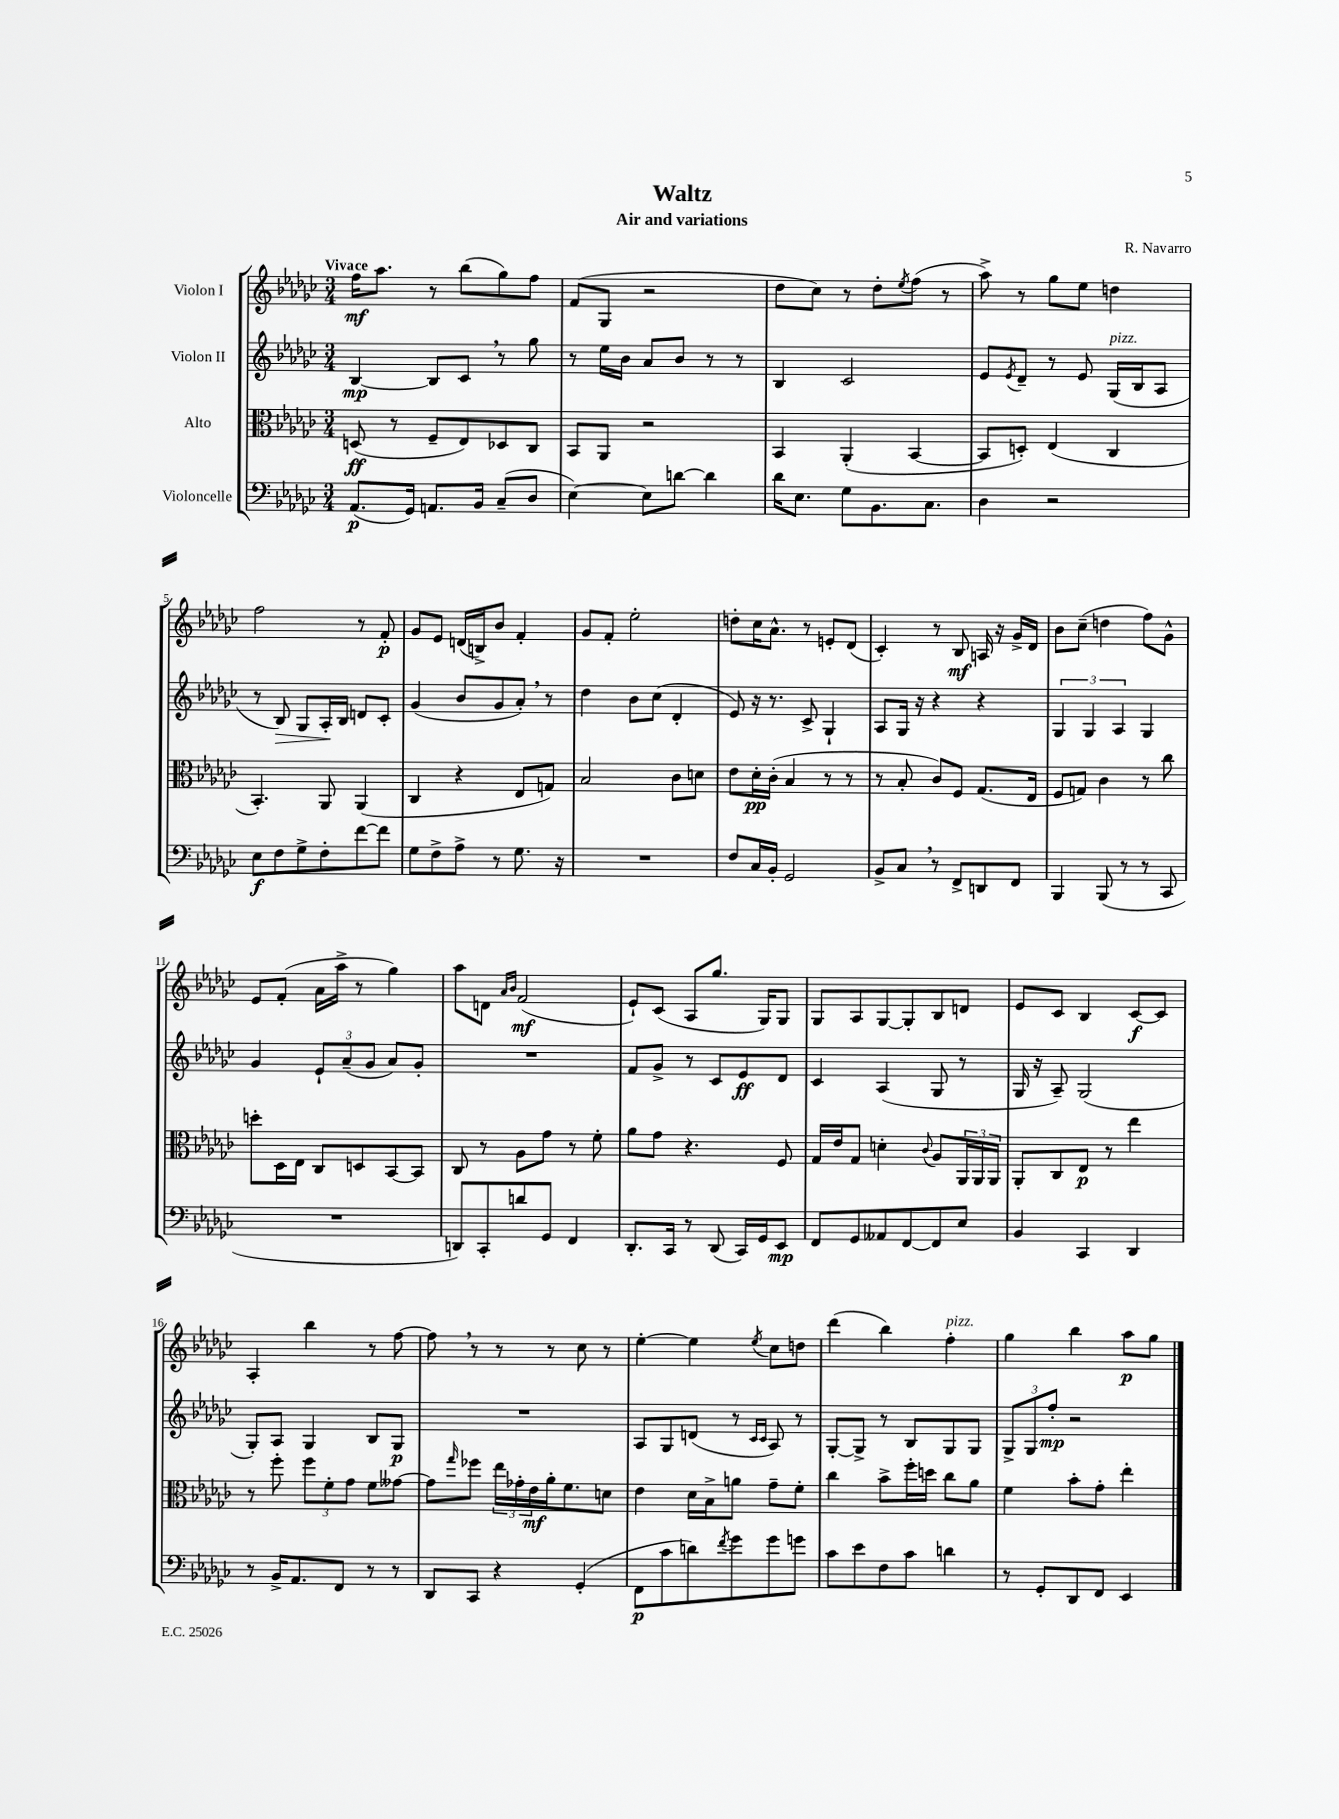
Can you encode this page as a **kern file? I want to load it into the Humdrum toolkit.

**kern	**kern	**kern	**kern
*staff4	*staff3	*staff2	*staff1
*clefF4	*clefC3	*clefG2	*clefG2
*k[b-e-a-d-g-c-]	*k[b-e-a-d-g-c-]	*k[b-e-a-d-g-c-]	*k[b-e-a-d-g-c-]
*M3/4	*M3/4	*M3/4	*M3/4
(8.AA-/L	(8D/	[4B-/	16ff\LK
.	.	.	8.aa-\J
.	8r	.	.
16GG-/Jk)	.	.	.
8.AA/L	8F~/L	8B-/]L	8r
.	8E-/)	8c-/J	(8bb-\L
16BB-/Jk	.	.	.
(8C-~/L	8D-/	8r	8gg-\)
8D-/J	8C-/J	8gg-\	8ff\J
=	=	=	=
[4E-\)	8BB-/L	8r	(8f/L
.	8AA-/J	16ee-\LL	8G-/J
.	.	16b-\JJ	.
8E-\]L	2r	8a-/L	2r
[8d\J	.	8b-/J	.
4d\]	.	8r	.
.	.	8r	.
=	=	=	=
16d-\LK	4BB-/	4B-/	8dd-\L
8.E-\J	.	.	.
.	.	.	8cc-\J)
8G-\L	(4AA-'/	2c-/	8r
8.BB-\	.	.	8dd-'\L
.	.	.	8qee-/
.	[4BB-/	.	(8ff\J
8.C-\J	.	.	.
.	.	.	8r
=	=	=	=
4D-\	8BB-/]L	8e-/L	8aa-^\)
.	.	8qe-/	.
.	8D'/J)	8d-~/J	8r
2r	(4E-/	8r	8gg-\L
.	.	8e-/	8ee-\J
.	4C-/	(16G-/LL	4dd\
.	.	16B-/J	.
.	.	8A-/J	.
=	=	=	=
8E-\L	4.BB-'/)	8r	2ff\
8F\	.	8B-/)	.
8G-^\	.	8G-/L	.
8F'\	8AA-/	16A-'/L	.
.	.	16B-/JJ	.
[8f\	(4AA-/	8d/L	8r
8f\]J	.	8c-'/J	8f'/
=	=	=	=
8G-\L	4C-/	(4g-/	8g-/L
8F^\	.	.	8e-/J
8A-^\J	4r	8b-/L	(16d/LL
.	.	.	16B^/J)
8r	.	8g-/	8b-/J
8.G-\	8E-/L	8a-'/J)	4f'/
.	8G/J)	8r	.
16r	.	.	.
=	=	=	=
2.r	2B-/	4dd-\	8g-/L
.	.	.	8f'/J
.	.	8b-\L	2ee-'\
.	.	(8cc-\J	.
.	8c-\L	4d-'/	.
.	8d\J	.	.
=	=	=	=
8F/L	8e-\L	8e-/)	8dd'\L
16C-/L	16d-'\L	16r	16cc-\K
16BB-'/JJ	(16c-'\JJ	8.r	8.a-^^\J
2GG-/	4B-/	.	.
.	.	8c-^/	8r
.	8r	4G-`/	8e'/L
.	8r	.	(8d-/J
=	=	=	=
8BB-^/L	8r	8A-/L	4c-'/)
8C-/J	8B-'/	16G-/Jk	.
.	.	16r	.
8r	8c-/L)	4r	8r
8FF^/L	8F/J	.	8B-/
8DD/	(8.G-/L	4r	16A/
.	.	.	16r
8FF/J	.	.	16g-^/LL
.	16E-/Jk	.	16d-/JJ
=	=	=	=
4BBB-/	8F/L	6G-/	8b-\L
.	8G/J)	.	(8cc-~\J
.	.	6G-/	.
(8BBB-/	4c-\	.	4dd\
.	.	6A-/	.
8r	.	.	.
8r	8r	4G-/	8ff\L)
8CC-/	8cc-\	.	8g-^^\J
=	=	=	=
2.r	8dd'\L	4g-/	8e-/L
.	16D-\L	.	(8f'/J
.	16E-\JJ	.	.
.	8C-/L	12e-`/L	16a-\LL
.	.	.	16aa-^\JJ
.	.	(12a-~/	.
.	8D/	.	8r
.	.	12g-/J	.
.	[8BB-/	8a-/L)	4gg-\)
.	8BB-/]J	8g-'/J	.
=	=	=	=
8DD/L)	8C-/	2.r	8aa-\L
8CC-'/	8r	.	8d\J
.	.	.	16qqa-/LL
.	.	.	16qqb-/JJ
8d/	8A-\L	.	(2f/
8GG-/J	8g-\J	.	.
4FF/	8r	.	.
.	8f'\	.	.
=	=	=	=
8.DD-'/L	8a-\L	8f/L	8e-`/L)
.	8g-\J	8g-^/J	(8c-/J
16CC-/Jk	.	.	.
8r	4.r	8r	8A-/L
(8DD-/	.	8c-/L	8.gg-/J
16CC-/LL)	.	8e-/	.
16GG-/J	.	.	16G-/LK)
8EE-/J	8F/	8d-/J	8G-/J
=	=	=	=
8FF/L	16G-/LL	4c-/	8G-/L
.	16e-/J	.	.
8GG-/	8G-/J	.	8A-/
8AA--/	4d'\	(4A-/	[8G-/
[8FF/	.	.	8G-'/]
.	8qqc-/	.	.
8FF/]	8A-/L	8G-/	8B-/
8E-/J	24AA-/L	8r	8d/J
.	24AA-/	.	.
.	24AA-/JJ	.	.
=	=	=	=
4BB-/	8AA-'/L	16G-/	8e-/L
.	.	16r	.
.	8C-/	8A-~/)	8c-/J
4CC-/	8E-/J	(2G-/	4B-/
.	8r	.	.
4DD-/	4ee-\	.	[8c-/L
.	.	.	8c-/]J
=	=	=	=
8r	8r	8G-'/L)	4A-'/
16BB-^/LK	8ff'\	8A-/J	.
8.AA-/	.	.	.
.	12ff\L	4G-/	4bb-\
.	12f'\	.	.
8FF/J	.	.	.
.	12g-\J	.	.
8r	8f\L	8B-/L	8r
8r	[8g--\J	8G-/J	[8ff\
=	=	=	=
8DD-/L	8g--\]L	2.r	8ff\]
.	16qqgg-/	.	.
8CC-/J	8ff-\J	.	8r
4r	24ee-\LL	.	8r
.	24g-'\	.	.
.	24e-\	.	.
.	16a-'\J	.	8r
.	8.f\	.	.
(4GG-'/	.	.	8cc-\
.	8d\J	.	8r
=	=	=	=
8FF\L	4e-\	8A-/L	[4ee-'\
8c-\	.	8G-/	.
8d\)	16d-\LL	(8d/J	4ee-\]
.	16B-^\J	.	.
8qf/	.	.	.
8g-\	8a\J	8r	.
.	.	16qqc-/LL	.
.	.	16qqc-/JJ	8qee-/
8g-\	8g-~\L	8A-/)	8cc-\L
8g\J	8f'\J	8r	8dd\J
=	=	=	=
8c-\L	4cc-\	[8G-'/L	(4ddd-\
8e-\	.	8G-^/]J	.
8F\	8b-^\L	8r	4bb-\)
8c-\J	16ff'\L	8B-/L	.
.	16dd\JJ	.	.
4d\	8cc-\L	8G-/	4ff'\
.	8a-\J	8G-/J	.
=	=	=	=
8r	4f\	12G-^/L	4gg-\
.	.	12G-/	.
8GG-'/L	.	.	.
.	.	12ff'/J	.
8DD-/	8b-'\L	2r	4bb-\
8FF/J	8g-'\J	.	.
4EE-/	4ee-'\	.	8aa-\L
.	.	.	8gg-\J
==	==	==	==
*-	*-	*-	*-
